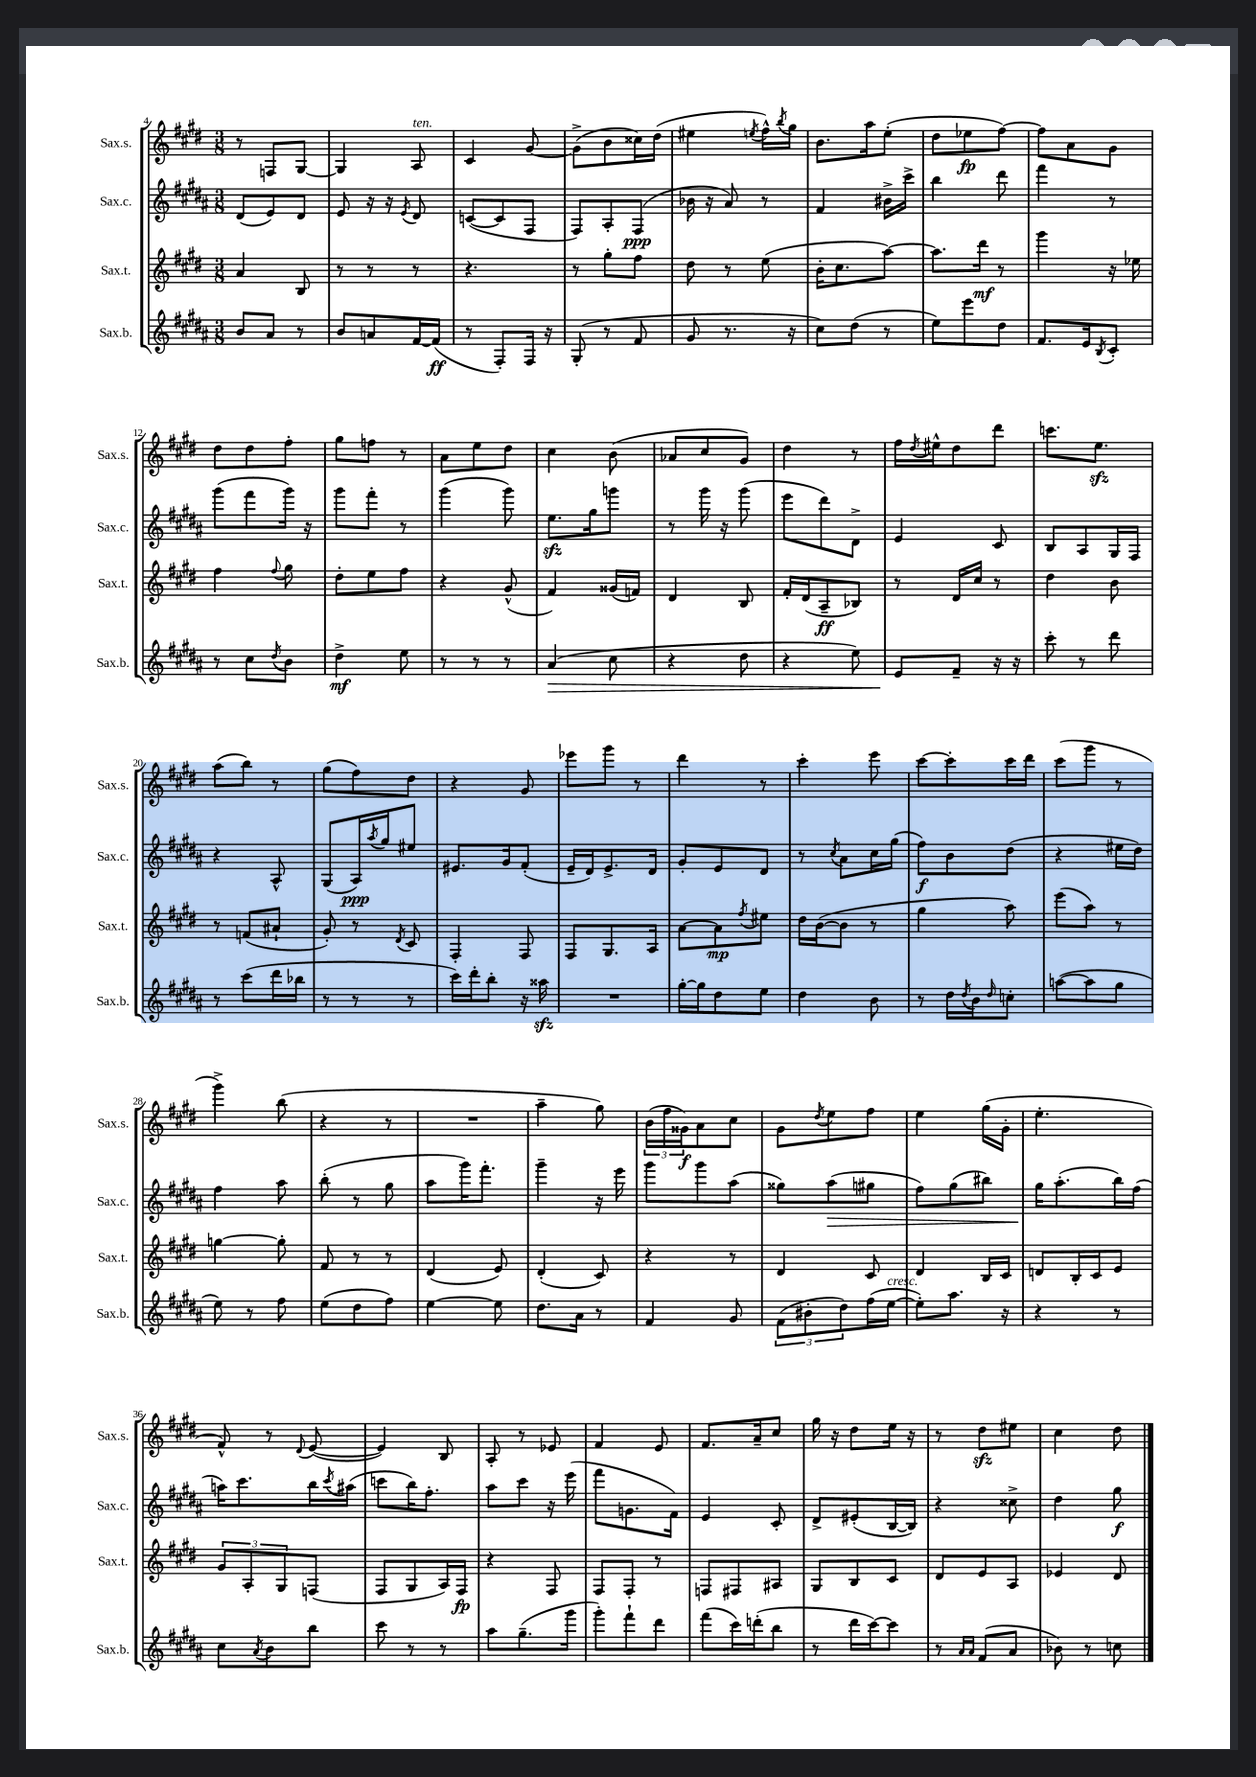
<<
\new StaffGroup <<
\new Staff = "s0" \with { instrumentName = "Sax.s." shortInstrumentName = "Sax.s." } {
    \clef treble \key e \major \numericTimeSignature \time 3/8
    r8 f8 gis8~ |
    gis4 a8^\markup { \italic "ten." } |
    cis'4 gis'8~ |
    gis'8->( b'8 cisis''16) dis''16( |
    eis''4 \acciaccatura { e''8 } fis''16-^) \acciaccatura { b''8 } gis''16 |
    b'8. a''16 e''8-.( |
    dis''8 ees''8\fp fis''8~) |
    fis''8 a'8 gis'8 |
    dis''8 dis''8 fis''8-. |
    gis''8 f''8 r8 |
    a'8 e''8 dis''8 |
    cis''4 b'8( |
    aes'8 cis''8 gis'8) |
    dis''4 r8 |
    fis''16 \acciaccatura { dis''8 } eis''16-^ dis''8 dis'''8 |
    c'''8. e''8.\sfz |
    a''8( b''8) r8 |
    gis''8( fis''8) dis''8 |
    r4 gis'8 |
    ees'''8 gis'''8 r8 |
    dis'''4 r8 |
    cis'''4-. e'''8 |
    cis'''8~ cis'''8-. cis'''16 dis'''16 |
    cis'''8( gis'''8 r8 |
    gis'''4->) b''8( |
    r4 r8 |
    R4. |
    a''4-- gis''8) |
    \tuplet 3/2 { b'16( fis''16 gisis'16\f) } a'8 cis''8 |
    gis'8 \acciaccatura { dis''8 } e''8 fis''8 |
    e''4 gis''16( gis'16-. |
    e''4.-. |
    fis'8-^) r8 \appoggiatura { dis'8 } e'8~( |
    e'4) b8 |
    a8-. r8 ees'8 |
    fis'4 e'8 |
    fis'8. a'16-- cis''8 |
    gis''16 r16 dis''8 e''16 r16 |
    r8 dis''8\sfz eis''8 |
    cis''4 dis''8 \bar "|." |
}
\new Staff = "s1" \with { instrumentName = "Sax.c." shortInstrumentName = "Sax.c." } {
    \clef treble \key b \major \numericTimeSignature \time 3/8
    dis'8( e'8) dis'8 |
    e'8 r16 r16 \acciaccatura { e'8 } dis'8 |
    c'8~( c'8 fis8 |
    fis8) ais8-. fis8\ppp( |
    bes'16 r16 ais'8) r8 |
    fis'4 bis'16-> cis'''16-> |
    b''4 dis'''8 |
    fis'''4 r8 |
    gis'''8( fis'''8 gis'''16) r16 |
    gis'''8 fis'''8-. r8 |
    gis'''4( gis'''8) |
    e''8.\sfz gis''16 g'''8 |
    r8 gis'''16 r16 gis'''8( |
    e'''8 dis'''8) dis'8-> |
    e'4 cis'8 |
    b8 ais8 gis16 fis16 |
    r4 ais8-^ |
    gis8( ais16\ppp) \acciaccatura { ais''8 } gis''16 eis''8 |
    eis'8. gis'16 fis'8-.( |
    e'16-- dis'16) e'8.-> dis'16 |
    gis'8-. e'8 dis'8 |
    r8 \acciaccatura { cis''8 } ais'8 cis''16 gis''16( |
    fis''8\f) b'8 dis''8( |
    r4 eis''16 dis''16) |
    fis''4 ais''8 |
    b''8-.( r8 gis''8 |
    ais''8 gis'''16) fis'''8.-. |
    gis'''4-- r16 e'''16 |
    gis'''8 gis'''8 ais''8( |
    gisis''8) ais''8\>( gis''8 |
    fis''8) gis''8( bis''8) |
    gis''16\! ais''8.-.( b''16) fis''16( |
    a''16) cis'''8. b''16 \acciaccatura { cis'''8 } ais''16( |
    c'''8 b''16) fis''8.-. |
    ais''8 cis'''8 r16 e'''16( |
    fis'''8 g'8. fis'16) |
    e'4 cis'8-. |
    dis'8-> eis'8-.( b16~ b16) |
    r4 cisis''8-> |
    dis''4 gis''8\f \bar "|." |
}
\new Staff = "s2" \with { instrumentName = "Sax.t." shortInstrumentName = "Sax.t." } {
    \clef treble \key e \major \numericTimeSignature \time 3/8
    a'4 b8 |
    r8 r8 r8 |
    r4. |
    r8 gis''8-. fis''8 |
    dis''8 r8 e''8( |
    b'16-. cis''8. a''8~) |
    a''8. dis'''16\mf r8 |
    gis'''4 r16 ees''16 |
    fis''4 \appoggiatura { fis''8 } gis''8 |
    dis''8-. e''8 fis''8 |
    r4 gis'8-^( |
    fis'4) gisis'16( f'16) |
    dis'4 b8 |
    fis'16-. dis'16( a8--\ff bes8) |
    r8 dis'16 cis''16 r8 |
    dis''4 b'8 |
    r8 f'8( ais'8-! |
    gis'8-.) r8 \acciaccatura { dis'8 } cis'8 |
    fis4-. fis8 |
    fis8 gis8. a16 |
    a'8~ a'8\mp \acciaccatura { fis''8 } eis''8 |
    dis''16 b'16~( b'8 r8 |
    gis''4 a''8) |
    e'''8( a''8) r8 |
    g''4~ g''8-. |
    fis'8 r8 r8 |
    dis'4( e'8) |
    dis'4-.( cis'8) |
    r4 r8 |
    dis'4 cis'8 |
    dis'4 b16 cis'16 |
    d'8 b16-. cis'16 e'8 |
    \tuplet 3/2 { gis'8 a8-. gis8 } f8( |
    fis8 gis8 a16) fis16\fp |
    r4 fis8 |
    fis8 fis8-. r8 |
    f8 fis8 ais8 |
    gis8 b8 cis'8 |
    dis'8 e'8 a8 |
    ees'4 dis'8 \bar "|." |
}
\new Staff = "s3" \with { instrumentName = "Sax.b." shortInstrumentName = "Sax.b." } {
    \clef treble \key b \major \numericTimeSignature \time 3/8
    b'8 ais'8 r8 |
    b'8 a'8 fis'16~ fis'16\ff( |
    r8 fis8-.) fis16 r16 |
    gis8-.( r8 fis'8 |
    gis'8 r8. r16 |
    cis''8) dis''8( r8 |
    e''8) e'''8 dis''8 |
    fis'8. e'16 \acciaccatura { b8 } cis'8-. |
    r8 cis''8 \acciaccatura { dis''8 } b'8 |
    dis''4->\mf e''8 |
    r8 r8 r8 |
    ais'4\>( cis''8 |
    r4 dis''8 |
    r4 e''8) |
    e'8\! fis'8-- r16 r16 |
    cis'''8-. r8 dis'''8 |
    r8 cis'''8( dis'''16 bes''16 |
    r8 r8 r8 |
    cis'''16) dis'''16-. b''8-. r16 aisis''16\sfz |
    R4. |
    gis''16~-. gis''16 dis''8 e''8 |
    dis''4 b'8 |
    r8 dis''16 \acciaccatura { dis''8 } b'16 \grace { dis''16 } c''8-. |
    a''8~( a''8 gis''8 |
    e''8) r8 fis''8 |
    e''8( dis''8 fis''8) |
    e''4~ e''8 |
    dis''8. ais'16 r8 |
    fis'4 gis'8 |
    \tuplet 3/2 { fis'8( bis'8-. dis''8) } fis''16( e''16~^\markup { \italic "cresc." } |
    e''8-.) ais''8. r16 |
    r4 r8 |
    cis''8 \acciaccatura { ais'8 } b'8 b''8 |
    cis'''8 r8 r8 |
    ais''8 gis''8.--( gis'''16 |
    gis'''8-.) fis'''8-! dis'''8 |
    fis'''8( cis'''16) d'''16-.( b''8 |
    r8 dis'''16 cis'''16~) cis'''8 |
    r8 \grace { ais'16 ais'16 } fis'8( ais'8 |
    bes'8) r8 c''8 \bar "|." |
}
>>
>>
\layout { \context { \Score currentBarNumber = #4 } }
